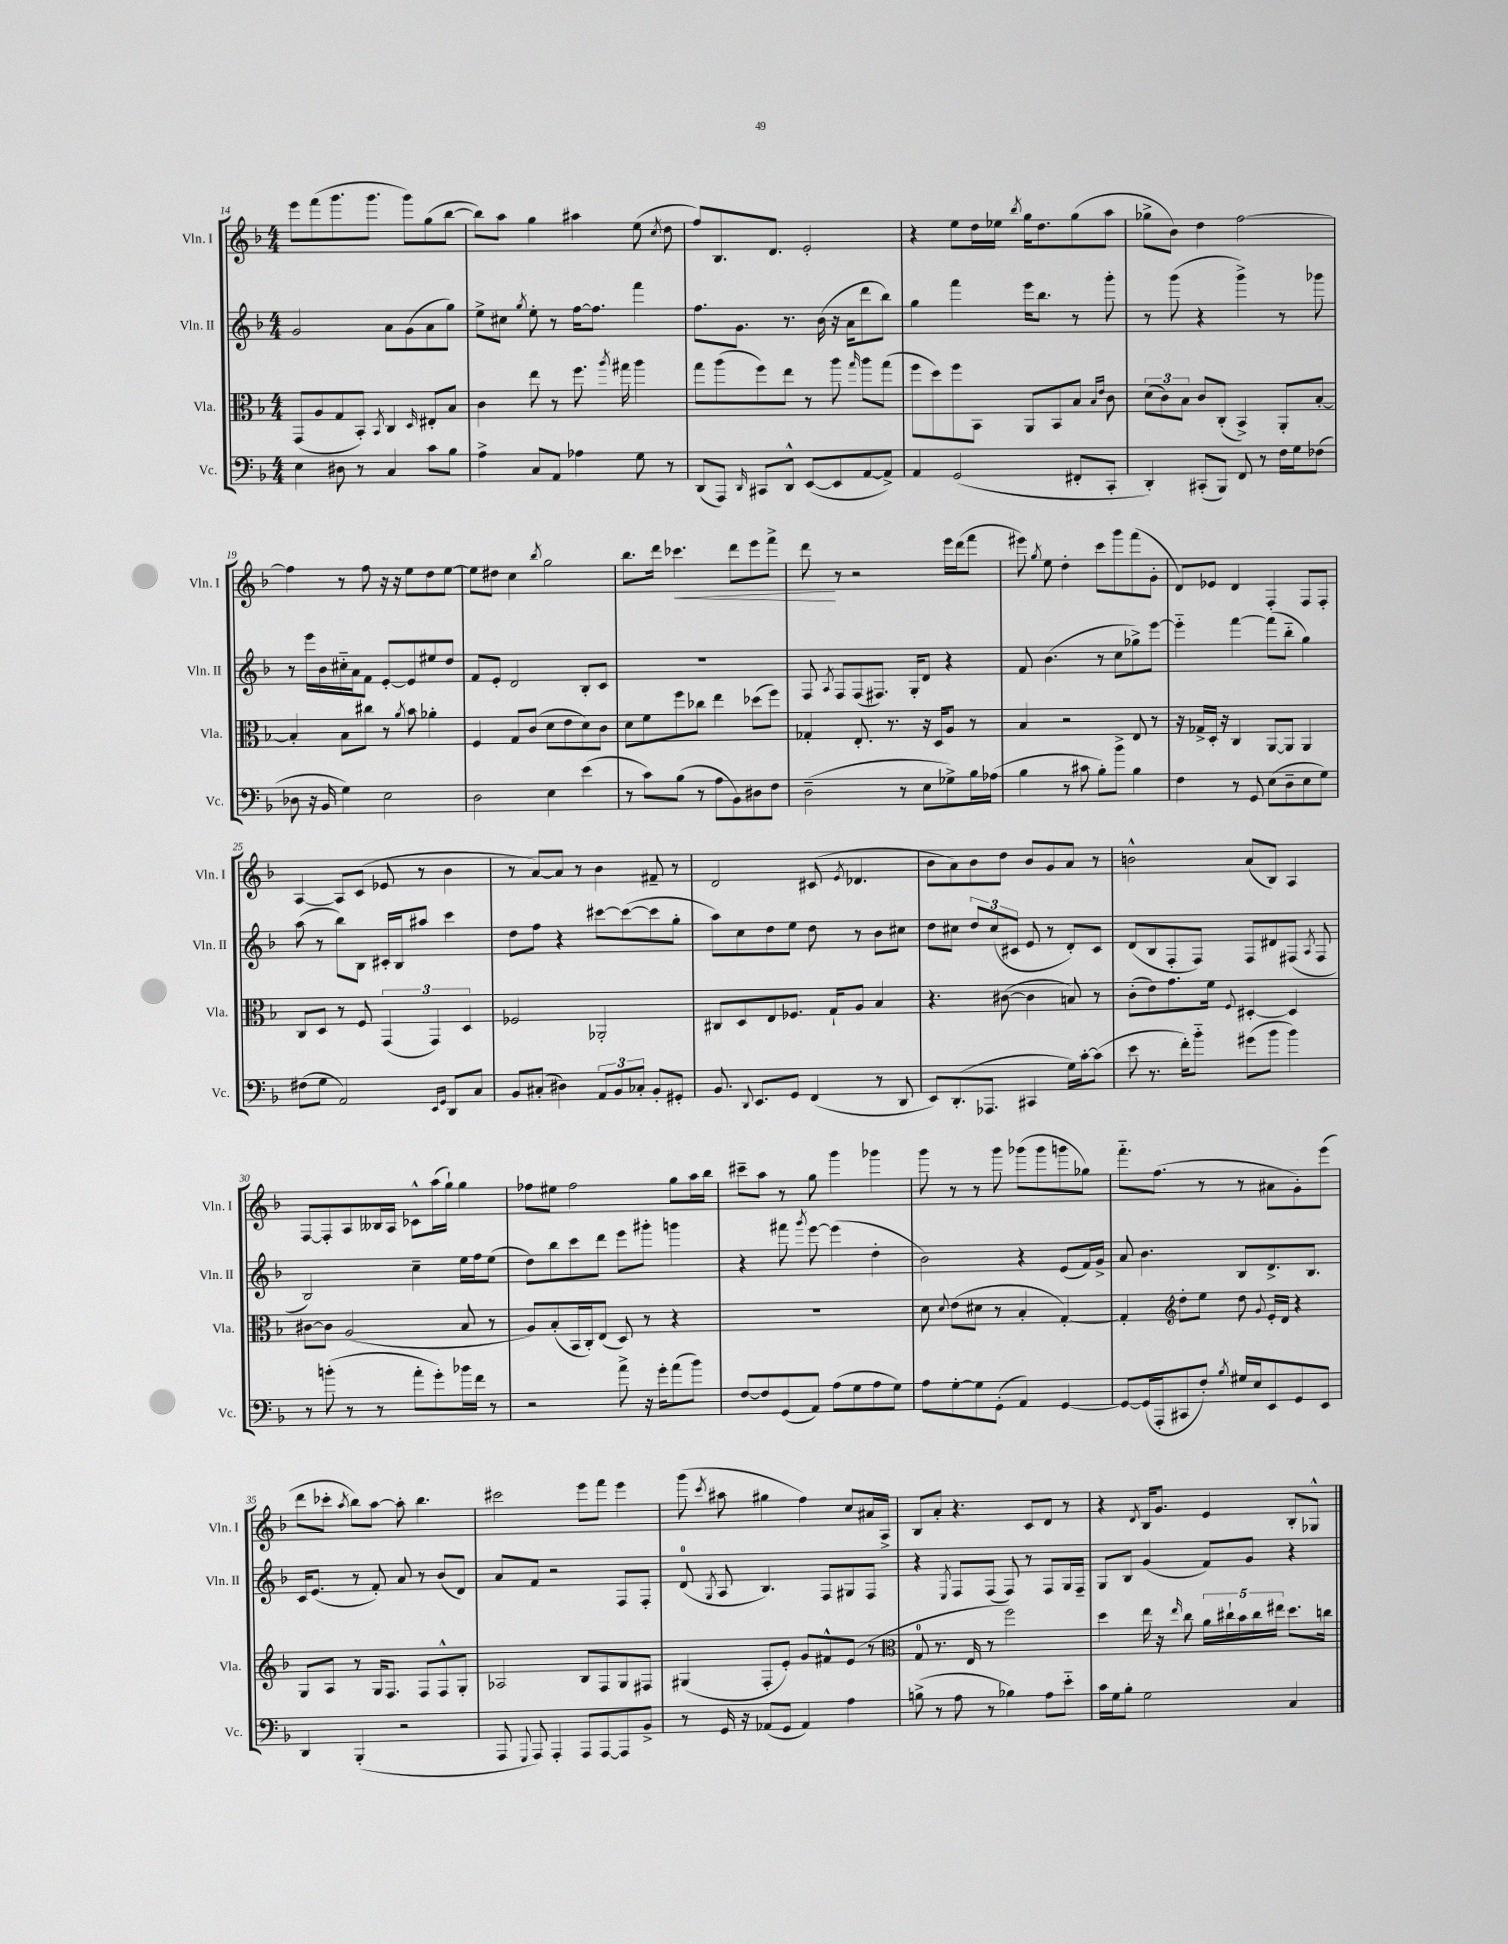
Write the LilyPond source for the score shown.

<<
\new StaffGroup <<
\new Staff = "s0" \with { instrumentName = "Vln. I" shortInstrumentName = "Vln. I" } {
    \clef treble \key f \major \numericTimeSignature \time 4/4
    \autoBeamOff e'''8[ f'''8( g'''8. g'''8.] g'''8[) g''8( bes''8]~ |
    bes''8[) a''8] g''4 ais''4 e''8( \acciaccatura { c''8 } d''8 |
    f''8[) bes8. d'8.] e'2-. |
    r4 e''8[ d''16 ees''16] \acciaccatura { bes''8 } g''16[ d''8. g''8( a''8] |
    ges''8[-> bes'8]) d''4 f''2~ |
    f''4 r8 f''8 r16 r16 e''8[ d''8 e''8]~ |
    e''8[ dis''8] c''4 \acciaccatura { bes''8 } g''2 |
    bes''8.[ d'''16] ces'''4.\< d'''8[ e'''8 f'''8]-> |
    d'''8\! r8 r2 e'''16[ d'''16( f'''8] |
    eis'''8) \acciaccatura { g''8 } e''8 d''4-. c'''8[ g'''8 f'''8( g'8]-. |
    d'8[) ees'8] d'4 f4-. f8[ f8]-. |
    a4~ a8[ c'8]( ees'8 r8 bes'4 |
    r8 a'8[~) a'8] r8 bes'4 fis'8-- r8 |
    d'2 cis'8( \acciaccatura { e'8 } des'4. |
    bes'8[ a'8) bes'8 d''8] bes'8[ g'8 a'8] r8 |
    b'2-^ a'8[( bes8]) a4 |
    f8[~ f8-. a8 beses16 a16] ces'8[-^ a''16( g''16]-!) g''4 |
    fes''8[ eis''8] fes''2 g''8[ a''16 bes''16] |
    cis'''8[-- a''8] r8 g''8 g'''4 ges'''4 |
    g'''8 r8 r8 g'''8 ges'''8[( ges'''8 g'''8 ges''8]) |
    f'''8.[-_ f''8.]( r8 r8 ais'8[ g'8-.) e'''8]( |
    d'''8[ ces'''8]-. \acciaccatura { a''8 } bes''8[) a''8]~ a''8-. bes''4. |
    cis'''2 e'''8[ f'''8] e'''4 |
    g'''8( \acciaccatura { c'''8 } ais''8 gis''4 f''4) c''8[ ais'16 a16]-> |
    bes8[ a'8]-. r4. c'8[ d'8] r8 |
    r4 \acciaccatura { d'8 } bes16[ g'8.] e'4 bes8[-. ges8]-^ \bar "|." |
}
\new Staff = "s1" \with { instrumentName = "Vln. II" shortInstrumentName = "Vln. II" } {
    \clef treble \key f \major \numericTimeSignature \time 4/4
    \autoBeamOff g'2 a'8[ g'8( a'8 g''8]) |
    e''8[-> cis''8] \acciaccatura { g''8 } e''8-. r8 f''16[~ f''8.] f'''4 |
    f''8.[ g'8.] r8. bes'16( r16 a'16[ d'''8 bes''8]) |
    g''4 f'''4 e'''16[ bes''8.] r8 g'''8-. |
    r8 g'''8( r4 g'''4->) r8 ges'''8 |
    r8 e'''16[ bes'16 cis''16-_ a'16 f'8] e'8[~-. e'8 eis''8 d''8] |
    f'8[ e'8]-. d'2 bes8[-. c'8] |
    R1 |
    f8 \acciaccatura { a8 } f8[ f8( fis8.]) g16[-. d'8] r4 |
    f'8 bes'4.( r8 c''8[ ges''8->) e'''8]~ |
    e'''4-_ f'''4~ f'''8[( bes''8]-_ g''4) |
    a''8( r8 bes''8[) bes8] cis'16[-. bes16 ais''8] c'''4 |
    d''8[ f''8] r4 cis'''8[~ cis'''8~( cis'''8 g''8]-. |
    a''8[) c''8 d''8 e''8] d''8 r8 bes'8[ cis''8] |
    d''8[ cis''8] \tuplet 3/2 { d''8[ cis''8( cis'8] } e'8 r8 d'8[-.) cis'8] |
    d'8[( bes8 f8-. f8]) f8[ dis'8 fis8]( \acciaccatura { a8 } fis8 |
    bes2) c''4-- e''16[ f''16 e''8]( |
    d''8[) bes''8 c'''8 d'''8] e'''8[ gis'''8]-. g'''4 |
    r4 fis'''8 \acciaccatura { g'''8 } e'''8~ e'''4( d''4-. |
    bes'2) r4 e'8[( f'16) g'16]-> |
    a'8 bes'4. bes8[ d'8.-> bes8.] |
    c'16[ e'8.]( r8 f'8-.) a'8 r8 bes'8[( d'8]) |
    a'8[ f'8] r2 f8[ f8]-. |
    d'8-0( \acciaccatura { g8 } a8 bes4.) f8[ gis8 f8] |
    r4 \acciaccatura { e8 } f8[ f8]( f8) r8 f8[ g16 f16]-- |
    g8[ bes8] g'4( f'8[) g'8] r4 \bar "|." |
}
\new Staff = "s2" \with { instrumentName = "Vla." shortInstrumentName = "Vla." } {
    \clef alto \key f \major \numericTimeSignature \time 4/4
    \autoBeamOff g,8[( a8 g8 bes,8]-.) \acciaccatura { bes,8 } c4 \grace { d16 } eis8[-. bes8] |
    c'4 e''8 r8 f''8. \acciaccatura { a''8 } gis''16 a''4 |
    g''8[ a''8( f''8) e''8] r8 a''8 \grace { g''16 } a''8[ g''8]( |
    f''8[ d''8) f''8 bes,8] a,8[ bes,8 bes8] \grace { bes16[ e'16] } c'8 |
    \tuplet 3/2 { d'8[( c'8) bes8] } c'8[ c8]-.( bes,4->) a,8[-. bes8]~-. |
    bes4-. bes8[ cis''8] r8 \acciaccatura { a'8 } bes'8 aes'4-. |
    f4 g8[ c'8]( d'8[ e'8 d'8) c'8] |
    d'8[ f'8 f''8 ces''8] e''4 des''8[( f''8]) |
    ges4-. e8.-. r8. r16 d16[ a8] r8 |
    bes4 r2 e8 r8 |
    r16 ges16[-> d16]-. r16 c4 a,8[~ a,8] a,4 |
    c8[ d8] r8 f8 \tuplet 3/2 { g,4( g,4) d4 } |
    fes2 aes,2-. |
    cis8[ d8 e8 fes8.] g16[-! a8] bes4 |
    r4. cis'8~( cis'4 b8) r8 |
    c'8[-.( e'8) g'8. f'16] \appoggiatura { f8 } dis4~-. dis4 |
    cis'8[~ cis'8] a2( bes8 r8 |
    a8[) bes8-.( bes,16 c16-.) e8]( d8) r8 r4 |
    R1 |
    d'8 \appoggiatura { d'8 } e'8[( dis'8] r8 bes4-. g4~-.) |
    g4-. \clef treble d''8[-. e''8] d''8 \appoggiatura { g'8 } e'16[-. d'16] r4 |
    g8[ a8] r8 g16[ f8.] f8[ f8-^ g8]-. |
    aes2 bes8[ f8 g8 fis8] |
    gis4( f8[-. e'8]-.) g'8[ fis'8-^ e'8]( r8 |
    \clef alto g8-0 r8. e16 r8 f''2) |
    d''4 e''16 r16 \grace { e''16 } c''8 \tuplet 5/4 { a'16[ cis''16-! bes'16 cis''16 eis''16] } d''8.[ c''16] \bar "|." |
}
\new Staff = "s3" \with { instrumentName = "Vc." shortInstrumentName = "Vc." } {
    \clef bass \key f \major \numericTimeSignature \time 4/4
    \autoBeamOff e4 dis8 r8 c4 c'8[ bes8] |
    a4-> c8[ a,8] aes4 g8 r8 |
    d,8[( a,,8]) \grace { d,16 } cis,8[ d,8]-^ e,8[~( e,8 a,8~ a,8]->) |
    a,4 g,2( fis,8[-. c,8]-. |
    d,4-.) cis,8[-.( bes,,8]) f,8 r8 f16[ g16 fes8]( |
    des8 r16 bes,16 g4) e2 |
    d2 e4 e'4( |
    r8 c'8[) bes8]( r8 a8[ bes,8) dis8 f8] |
    d2--( r8 e8[ ges8->) bes16 aes16]( |
    bes4 r8 cis'8 bes8[-.) bes'8]-> bes4 |
    f4 r8 g,8 e8[( d8-- e8 g8]) |
    fis8[( g8] a,2) \grace { e,16[ g,16] } d,8[ c8] |
    bes,8[ cis8]-.( dis4) \tuplet 3/2 { a,8[ bes,8 ces8]-. } bes,8[-. gis,8]-. |
    bes,8. \appoggiatura { d,8 } e,8.[ g,8] f,4( r8 d,8 |
    e,8[) d,8.-.( aes,,8.] cis,4 g16[) c'16~-. c'8]( |
    e'8 r8. f'16[-.) bes'8]-_ gis'8[( bes'8] bes'4) |
    r8 b'8-.( r8 r8 a'8[-. g'8-.) bes'16 f'16] r8 |
    r2 a'8-> r16 g'16[-. a'8( bes'8]) |
    f8[~ f8 g,8( a,8]) a8[( g8 a8 g8]) |
    a8[ g8~-. g8 g,8]-.( a,4) g,4~ |
    g,8[~ g,16( a,,16-. cis,8 f8]-.) \acciaccatura { bes8 } gis16[ e16 e,8 g,8 e,8] |
    d,4 bes,,4-.( r2 |
    a,,8 \appoggiatura { g,,8 } a,,8) a,,4-. a,,8[ a,,8~ a,,8 bes,8]-> |
    r8 g,16 r16 aes,8[( g,8] aes,4) a4 |
    b8->( r8 a8 r8 bes4) a8[ e'8]-_ |
    c'16[ g16 bes8]-. g2 c4 \bar "|." |
}
>>
>>
\layout { \context { \Score currentBarNumber = #14 } }
